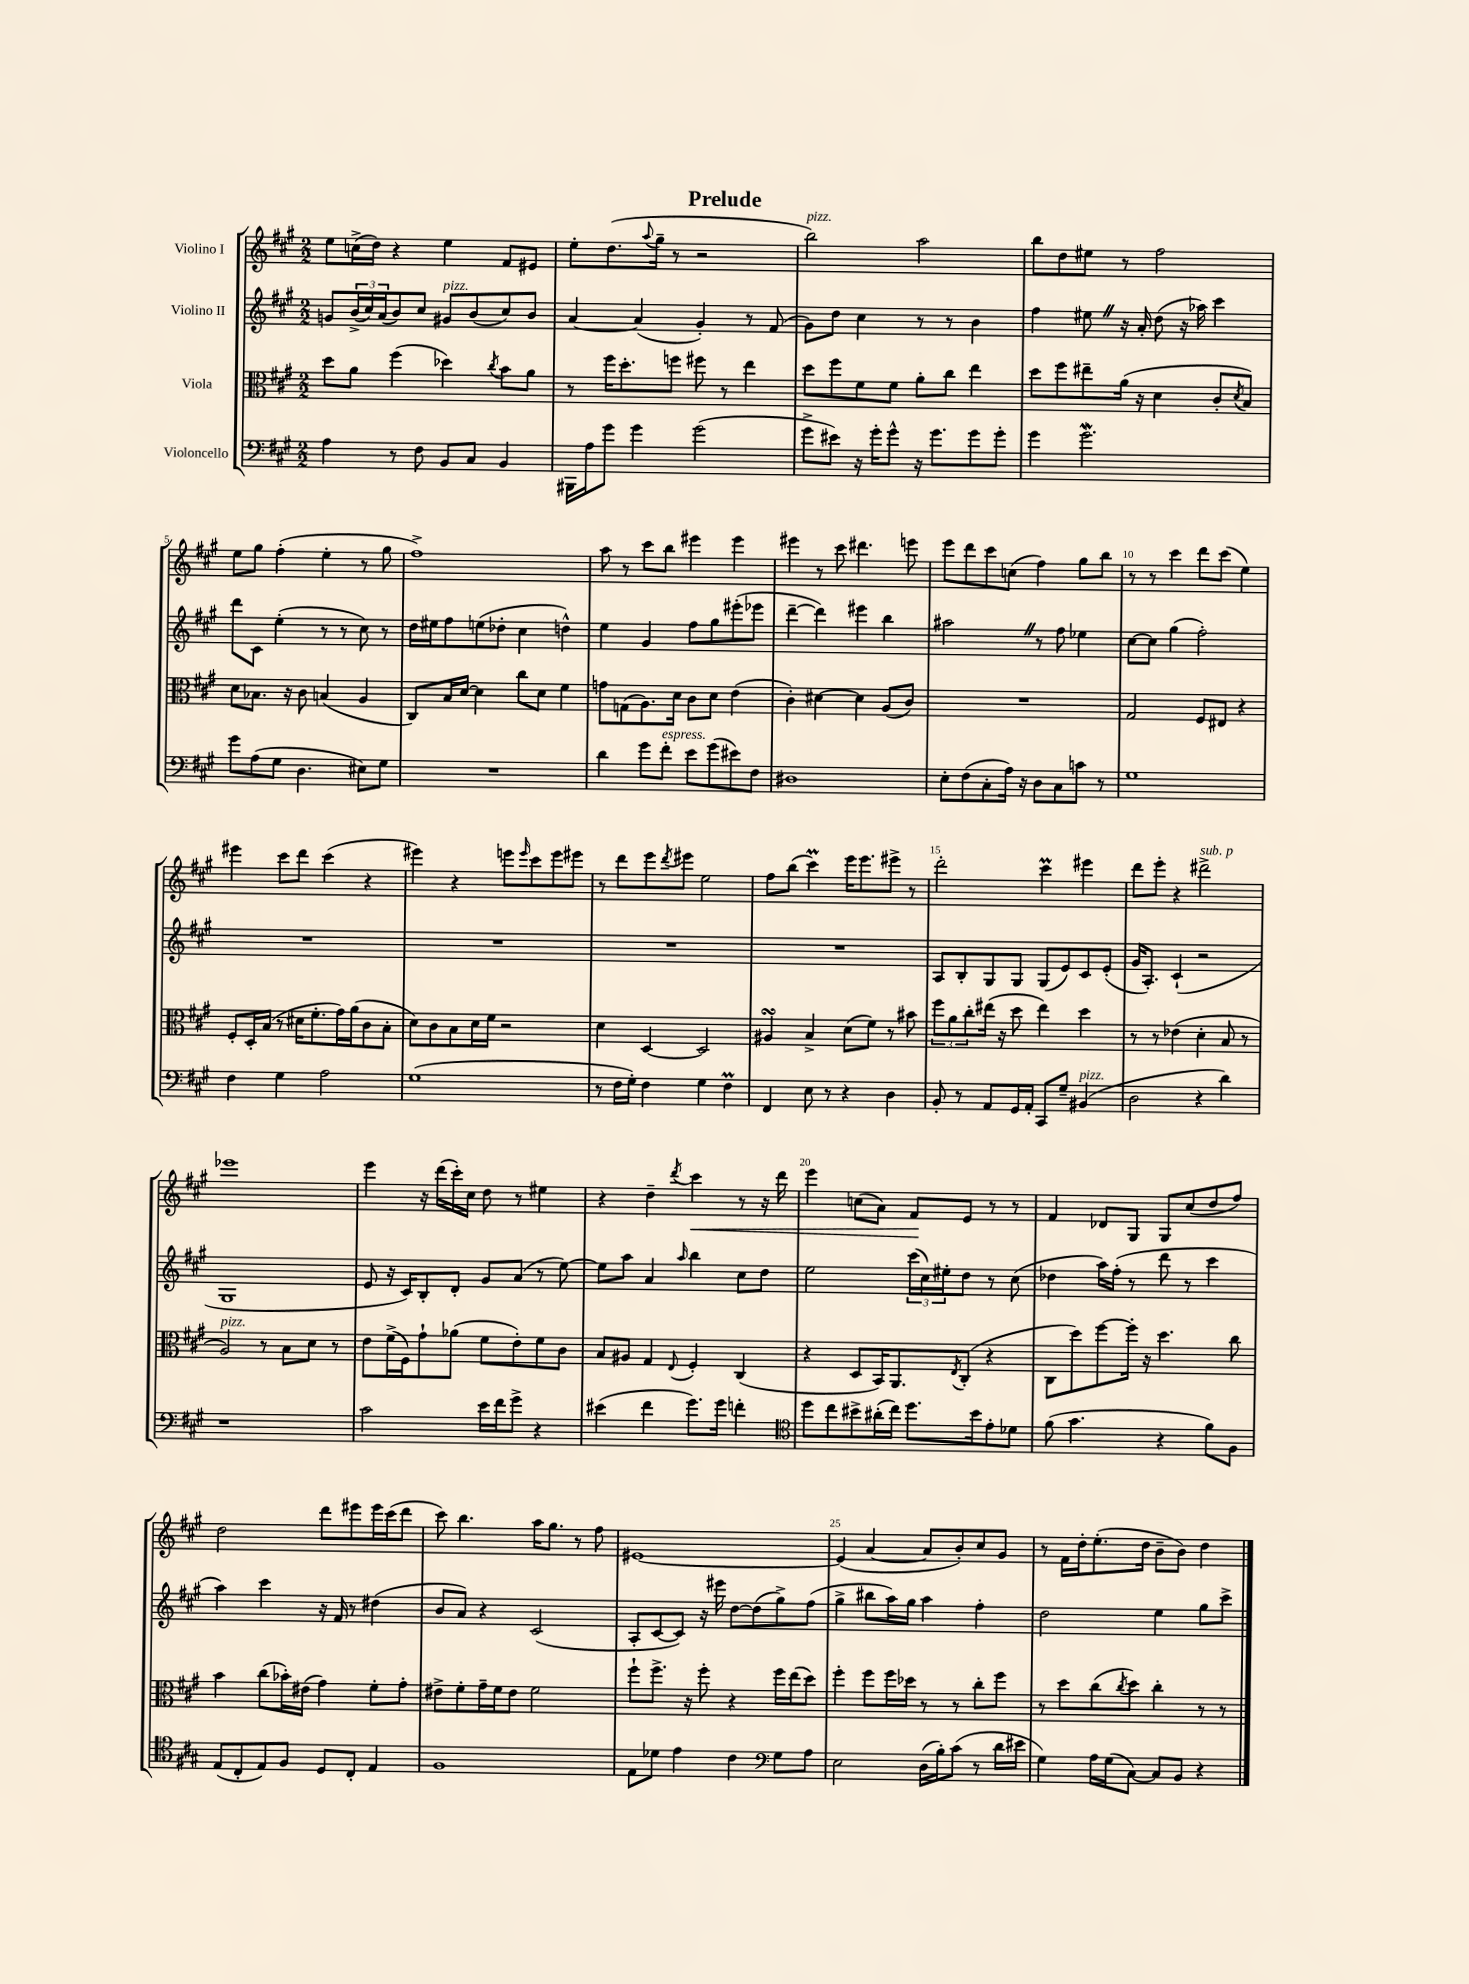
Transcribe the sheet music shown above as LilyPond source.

\header { title = "Prelude" }
<<
\new StaffGroup <<
\new Staff = "s0" \with { instrumentName = "Violino I" } {
    \clef treble \key a \major \numericTimeSignature \time 2/2
    e''8 c''16->( d''16) r4 e''4 fis'8 eis'8 |
    e''8-. d''8.( \appoggiatura { a''8 } gis''16-- r8 r2 |
    b''2^\markup { \italic "pizz." }) a''2 |
    b''8 d''8 eis''8 r8 fis''2 |
    e''8 gis''8 fis''4-.( e''4-. r8 gis''8 |
    fis''1->) |
    a''8 r8 cis'''8 b''8 eis'''4 eis'''4 |
    eis'''4 r8 cis'''8 dis'''4. e'''8 |
    e'''8 d'''8 cis'''8 c''8( fis''4) gis''8 b''8 |
    r8 r8 cis'''4 d'''8 cis'''8( e''4) |
    eis'''4 cis'''8 d'''8 cis'''4( r4 |
    eis'''4) r4 e'''8 \grace { e'''16 } cis'''8 e'''8 eis'''8 |
    r8 d'''8 e'''8 \acciaccatura { d'''8 } eis'''8 e''2 |
    fis''8 b''8( cis'''4\prall) e'''16 e'''8. eis'''8-> r8 |
    d'''2-. cis'''4\prall eis'''4 |
    d'''8 e'''8-. r4 dis'''2->^\markup { \italic "sub. p" } |
    ees'''1 |
    e'''4 r16 d'''16( cis'''16-.) cis''16 d''8 r8 eis''4 |
    r4 d''4-- \acciaccatura { d'''8 } cis'''4\< r8 r16 d'''16 |
    e'''4 c''8( a'8) fis'8\! e'8 r8 r8 |
    fis'4 des'8 gis8 gis8 cis''8( d''8 fis''8) |
    d''2 d'''8 eis'''8 eis'''16 cis'''16( d'''8 |
    cis'''8) b''4. a''16 gis''8. r8 fis''8 |
    eis'1~ |
    eis'4( a'4~ a'8 b'8-.) cis''8 gis'8 |
    r8 fis'16 d''16-. e''8.-.( d''16 b'8-- b'8) d''4 \bar "|." |
}
\new Staff = "s1" \with { instrumentName = "Violino II" } {
    \clef treble \key a \major \numericTimeSignature \time 2/2
    g'8 \tuplet 3/2 { b'16->( cis''16) a'16( } b'8) cis''8 gis'8^\markup { \italic "pizz." } b'8( cis''8) b'8 |
    a'4~ a'4( gis'4-.) r8 fis'8( |
    gis'8) d''8 cis''4 r8 r8 b'4 |
    fis''4 eis''8 \once \override BreathingSign.text = \markup { \musicglyph "scripts.caesura.straight" } \breathe r16 a'16-. d''8( r16 aes''16) cis'''4 |
    d'''8 cis'8 e''4-.( r8 r8 cis''8) r8 |
    d''16 eis''16 fis''8 e''8( des''8-. cis''4 d''4-^) |
    e''4 gis'4 fis''8 gis''8 eis'''8-.( ees'''8 |
    d'''4~-- d'''4) eis'''4 b''4 |
    ais''2 \once \override BreathingSign.text = \markup { \musicglyph "scripts.caesura.straight" } \breathe r8 fis''8 ees''4 |
    cis''8~ cis''8 gis''4( fis''2-.) |
    R1 |
    R1 |
    R1 |
    R1 |
    a8 b8-. gis8 gis8 gis8( e'8) cis'8 e'8-.( |
    gis'16 a8.-.) cis'4-!( r2 |
    gis1 |
    e'8 r16 cis'16) b8-. d'8-. gis'8 a'8( r8 e''8~) |
    e''8 a''8 a'4 \grace { a''16 } b''4 cis''8 d''8 |
    e''2 \tuplet 3/2 { cis'''16( cis''16) eis''16-. } d''8 r8 cis''8( |
    des''4 a''16) fis''16-.( r8 d'''8 r8 cis'''4 |
    a''4) cis'''4 r16 fis'16 r8 dis''4( |
    b'8 a'8) r4 cis'2( |
    a8-. cis'8~ cis'8) r16 eis'''16 d''8~ d''8( gis''8->) fis''8( |
    gis''4-> bis''8 a''16) gis''16 a''4 fis''4-. |
    d''2 e''4 gis''8 cis'''8-> \bar "|." |
}
\new Staff = "s2" \with { instrumentName = "Viola" } {
    \clef alto \key a \major \numericTimeSignature \time 2/2
    d''8 a'8 fis''4( des''4) \acciaccatura { cis''8 } b'8 a'8 |
    r8 fis''16 d''8.-. f''8 fis''8 r8 e''4 |
    d''8 fis''8 fis'8 fis'8 a'8-. cis''8 e''4 |
    d''8 fis''8 eis''8-- a'16( r16 d'4 cis'8-. \acciaccatura { d'8 } b8) |
    d'8 bes8. r16 cis'8 b4( a4 |
    cis8) b16 d'16~ d'4 cis''8 d'8 fis'4 |
    g'8 g8( a8.) d'16 cis'8 d'8 e'4( |
    cis'4-.) dis'4~ dis'4 a8( cis'8) |
    R1 |
    gis2 fis8 eis8 r4 |
    fis8-. d16-. b16( r8 dis'16 fis'8.-. gis'16) a'16( cis'8 b8-. |
    d'8) cis'8 b8 d'16 fis'16 r2 |
    d'4 d4~ d2 |
    ais4\turn b4-> d'8( fis'8) r8 bis'8 |
    \tuplet 3/2 { fis''8 a'8 cis''8-. } eis''16( r16 d''8 eis''4) d''4 |
    r8 r8 ees'4( d'4-. b8 r8 |
    a2^\markup { \italic "pizz." }) r8 b8 d'8 r8 |
    e'8 fis'16->( fis16) gis'8-! aes'8( fis'8 e'8-.) fis'8 cis'8 |
    b8 ais8 gis4 \appoggiatura { e8 } fis4-. cis4( |
    r4 d8 b,16) a,8. \acciaccatura { e8 } cis8-.( r4 |
    cis8 d''8) fis''8~ fis''16-. r16 d''4. cis''8 |
    b'4 cis''8( bes'16-.) eis'16( gis'4) fis'8-. gis'8-. |
    eis'8-> fis'8-. gis'16-- fis'16 eis'8 fis'2 |
    fis''8-! fis''8.-> r16 fis''8-. r4 fis''16 e''16( d''8) |
    fis''4-. fis''8 fis''16 des''16 r8 r8 cis''8-. fis''8 |
    r8 d''8 cis''8( \acciaccatura { cis''8 } d''8) cis''4-. r8 r8 \bar "|." |
}
\new Staff = "s3" \with { instrumentName = "Violoncello" } {
    \clef bass \key a \major \numericTimeSignature \time 2/2
    a4 r8 fis8 b,8 cis8 b,4 |
    bis,,16 a16 gis'8 gis'4 gis'2( |
    gis'8-> eis'8) r16 gis'16-. gis'8-^ r16 gis'8. gis'8 gis'8-. |
    gis'4 gis'2.\mordent |
    gis'8 a8( gis8 d4. eis8) gis8 |
    R1 |
    d'4 gis'8 fis'8-.^\markup { \italic "espress." } e'8 gis'8( eis'8) fis8 |
    dis1 |
    e8-. fis8( cis8-. a16) r16 d8 cis8 c'8 r8 |
    gis1 |
    fis4 gis4 a2 |
    gis1( |
    r8 fis16 gis16-.) fis4 gis4 fis4\prall |
    fis,4 e8 r8 r4 d4 |
    b,8-. r8 a,8 gis,16 a,16-. cis,8 gis8-- bis,4^\markup { \italic "pizz." }( |
    d2 r4 d'4) |
    r1 |
    cis'2 e'16 fis'16 gis'8-> r4 |
    eis'4( fis'4 gis'8.) gis'16 f'4-. |
    \clef tenor d''8 cis''8 bis'8-> ais'16-.( cis''16) d''8. bis'16 e'8-. des'8 |
    fis'8( gis'4. r4 fis'8) fis8 |
    e8( cis8-. e8) fis8 d8 cis8-. e4 |
    fis1 |
    e8 des'8 e'4 cis'4 \clef bass gis8 a8 |
    e2 d16( b16-.) cis'8( r8 d'16 eis'16 |
    gis4) a16 gis16( cis8~) cis8 b,8 r4 \bar "|." |
}
>>
>>
\layout { \context { \Score \override BarNumber.break-visibility = ##(#f #t #t) barNumberVisibility = #(every-nth-bar-number-visible 5) } }
